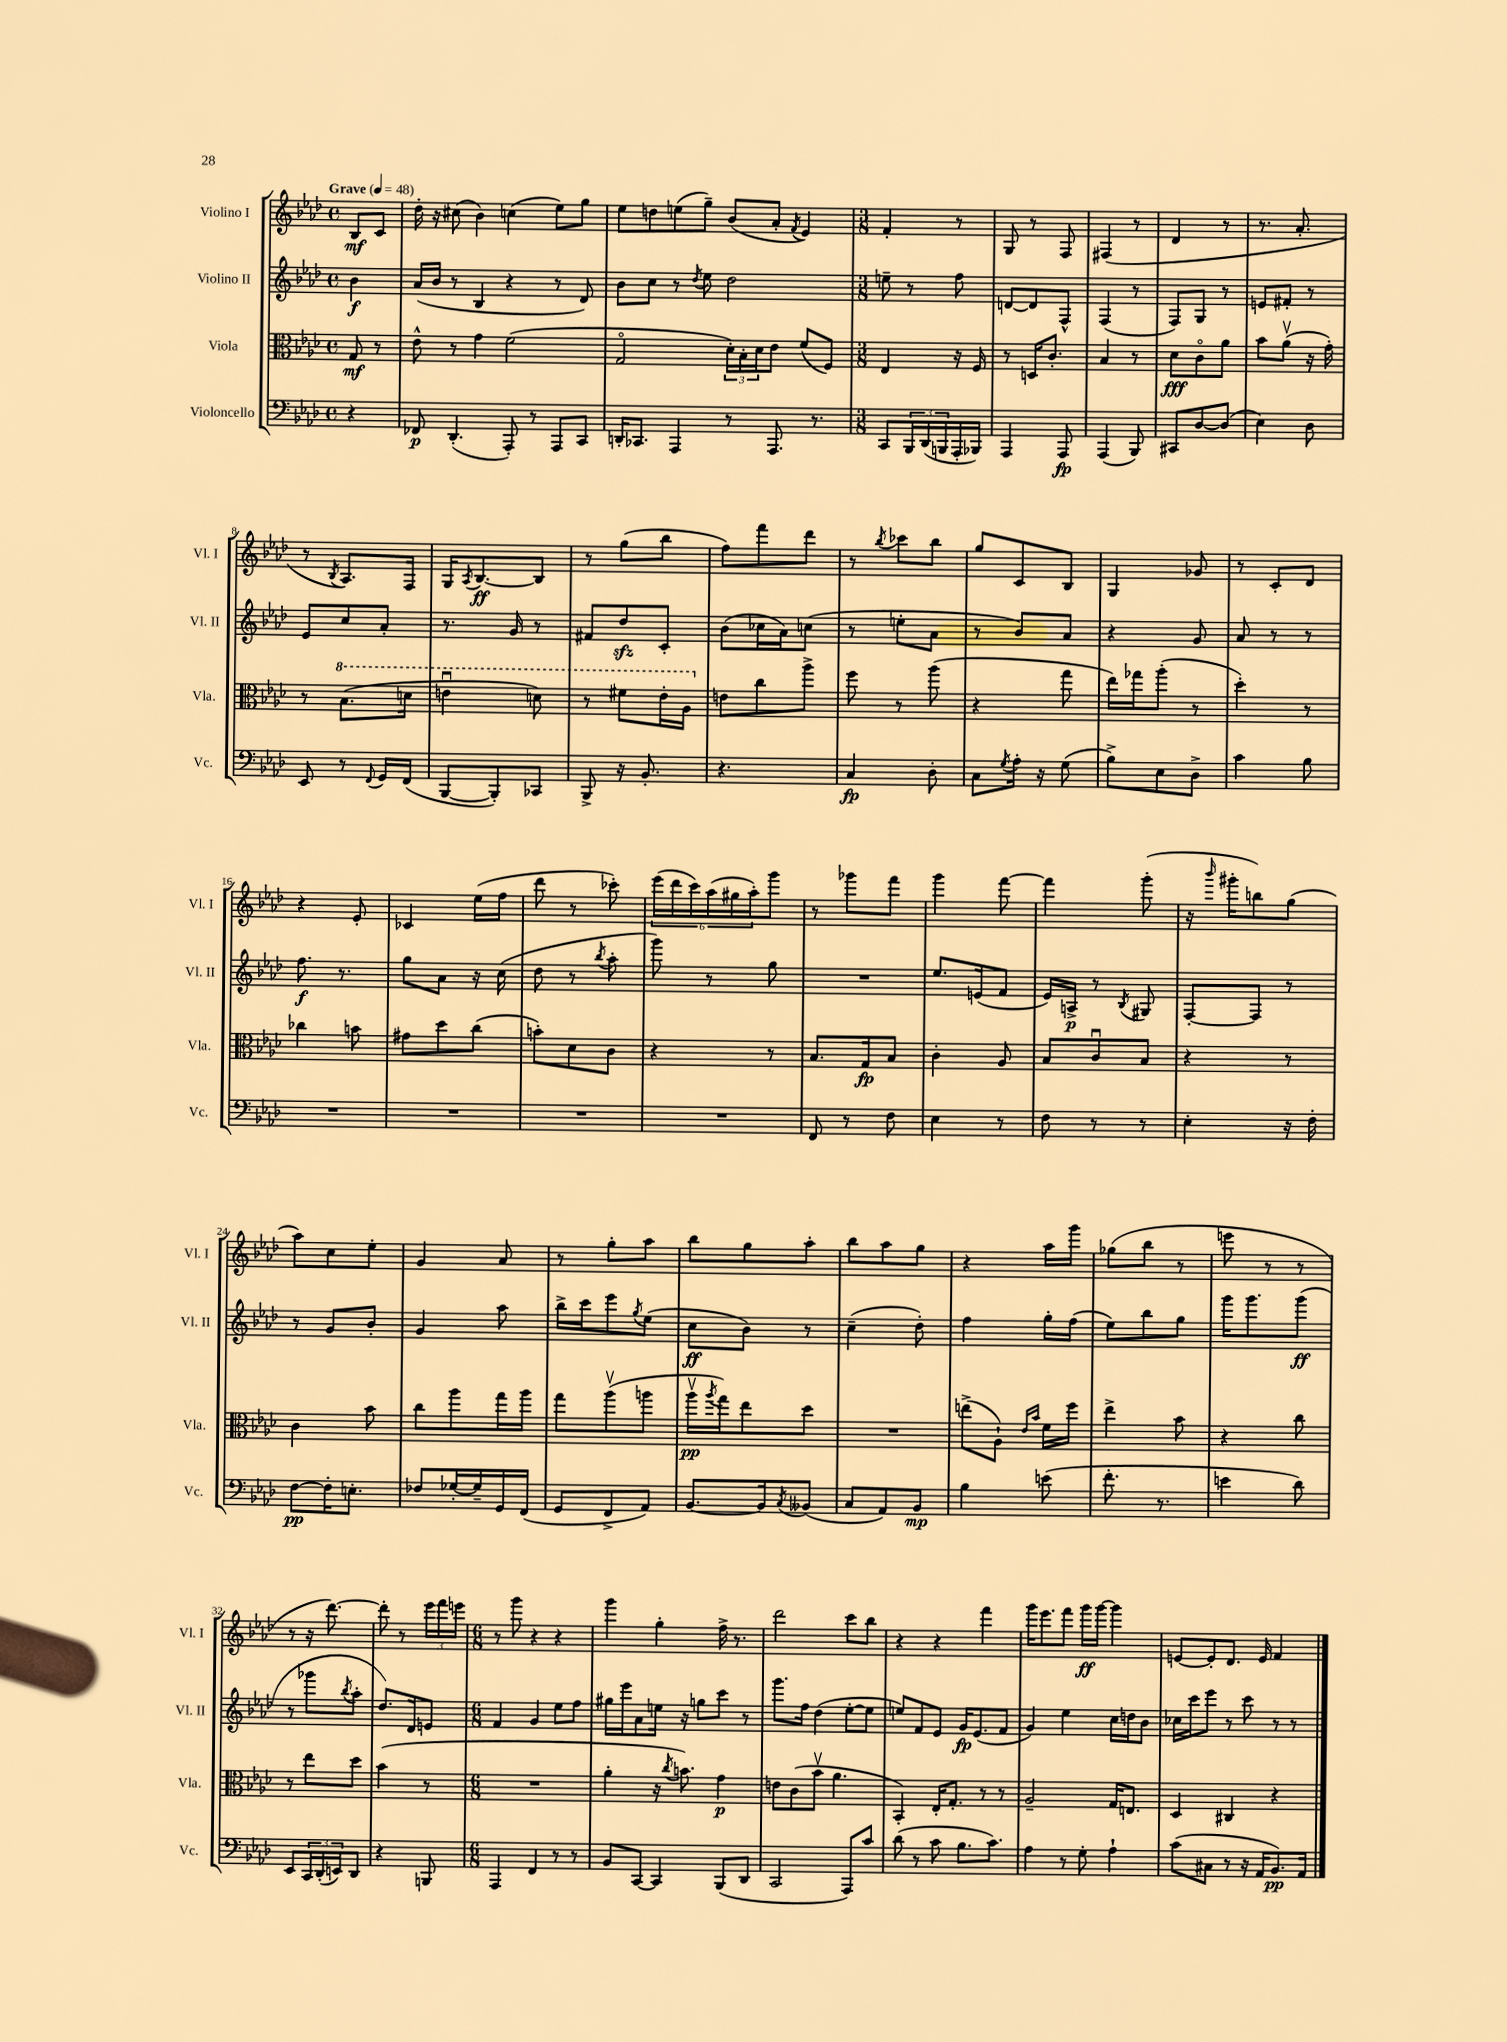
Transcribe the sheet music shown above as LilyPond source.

<<
\new StaffGroup <<
\new Staff = "s0" \with { instrumentName = "Violino I" shortInstrumentName = "Vl. I" } {
    \clef treble \key aes \major \defaultTimeSignature \time 4/4 \partial 4 \tempo "Grave" 4 = 48
    bes8\mf c'8 |
    des''16-. r16 cis''8( bes'4) c''4( ees''8) g''8 |
    ees''8 d''8 e''8( g''8--) bes'8( aes'8-. \acciaccatura { f'8 } ees'4) |
    \numericTimeSignature \time 3/8 f'4-. r8 |
    g8 r8 f8 |
    fis4( r8 |
    des'4 r8 |
    r8. aes'8.-. |
    r8 \acciaccatura { bes8 } aes8.) f16 |
    g16 \acciaccatura { aes8 } bes8.~\ff bes8 |
    r8 g''8( bes''8 |
    f''8) f'''8 des'''8 |
    r8 \acciaccatura { bes''8 } ces'''8 bes''8 |
    g''8 c'8 bes8 |
    g4 ges'8 |
    r8 c'8-. des'8 |
    r4 ees'8-. |
    ces'4 ees''16( f''16 |
    des'''8 r8 ces'''8-.) |
    \tuplet 6/4 { ees'''16( des'''16 c'''16) aes''16( gis''16 aes''16-.) } g'''8 |
    r8 ges'''8 f'''8 |
    g'''4 f'''8~ |
    f'''4 g'''8-.( |
    r16 \grace { bes'''16 } gis'''16-. b''8) g''8( |
    aes''8) c''8 ees''8-. |
    g'4 aes'8 |
    r8 g''8-. aes''8 |
    bes''8 g''8 aes''8-. |
    bes''8 aes''8 g''8 |
    r4 aes''16 g'''16 |
    ges''8( bes''8 r8 |
    e'''8 r8 r8 |
    r8 r16 des'''8.~) |
    des'''8-. r8 \tuplet 3/2 { ees'''16 f'''16 e'''16 } |
    \numericTimeSignature \time 6/8 r8 g'''8 r4 r4 |
    g'''4 g''4-. f''16-> r8. |
    des'''2 c'''8 bes''8 |
    r4 r4 f'''4 |
    g'''16 ees'''8. f'''8 g'''16\ff g'''16~ g'''4 |
    e'8~ e'8-. des'8. e'16 f'4 \bar "|." |
}
\new Staff = "s1" \with { instrumentName = "Violino II" shortInstrumentName = "Vl. II" } {
    \clef treble \key aes \major \defaultTimeSignature \time 4/4 \partial 4
    bes'4\f |
    aes'16( bes'16 r8 bes4 r4 r8 des'8) |
    bes'8 c''8 r8 \acciaccatura { des''8 } ees''8 des''2 |
    \numericTimeSignature \time 3/8 e''8-- r8 f''8 |
    d'8~ d'8 f8-^ |
    f4( r8 |
    f8) g8 r8 |
    e'8 fis'8-. r8 |
    ees'8 c''8 aes'8-. |
    r8. g'16 r8 |
    fis'8 des''8\sfz c'8-. |
    bes'8( ces''16 aes'16) c''8( |
    r8 e''8-. aes'8 |
    r8 bes'8) aes'8 |
    r4 g'8 |
    aes'8 r8 r8 |
    f''8.\f r8. |
    g''8 aes'8 r16 c''16( |
    des''8 r8 \acciaccatura { bes''8 } aes''8-. |
    g'''8) r8 g''8 |
    R4. |
    ees''8. e'16( f'8 |
    ees'16) a16->\p r8 \acciaccatura { bes8 } gis8 |
    f8~-. f8 r8 |
    r8 g'8 bes'8-. |
    g'4 aes''8 |
    bes''16-> c'''16 ees'''8 \acciaccatura { g''8 } ees''8( |
    c''8\ff bes'8) r8 |
    c''4--( des''8-.) |
    f''4 g''16-. f''16( |
    ees''8) bes''8 g''8 |
    g'''16 g'''8. g'''8\ff( |
    r8 ges'''8 \acciaccatura { bes''8 } aes''8-. |
    des''8.) des'16 e'8 |
    \numericTimeSignature \time 6/8 f'4 g'4 ees''8 f''8 |
    gis''16 ees'''16 aes'8 e''16 r16 g''8 c'''8 r8 |
    g'''8. f''16 des''4( ees''8~-. ees''8 |
    e''8) f'8 ees'8 g'16\fp ees'8.( f'8 |
    g'4) ees''4 c''16 d''16 bes'8 |
    ces''16 c'''16 ees'''8 r8 c'''8 r8 r8 \bar "|." |
}
\new Staff = "s2" \with { instrumentName = "Viola" shortInstrumentName = "Vla." } {
    \clef alto \key aes \major \defaultTimeSignature \time 4/4 \partial 4
    g8\mf r8 |
    ees'8-^ r8 g'4 f'2( |
    g2\flageolet \tuplet 3/2 { des'16-.) bes16-. des'16 } ees'8 f'8( f8) |
    \numericTimeSignature \time 3/8 ees4 r16 f16 |
    r8 d16 c'8.-. |
    bes4 r8 |
    des'8\fff c'8\flageolet aes'8 |
    bes'8 aes'8\upbow( r16 g'16-.) |
    r8 \ottava #1 bes'8.( d''16 |
    e''4\downbow d''8) |
    r8 fis''8 ees''16-. aes'16 \ottava #0 |
    e'8 c''8 aes''8-> |
    f''8 r8 aes''8( |
    r4 g''8 |
    ees''16) ges''16 aes''8-.( r8 |
    des''4-.) r8 |
    ces''4 b'8 |
    gis'8 des''8 c''8( |
    b'8-.) des'8 c'8 |
    r4 r8 |
    bes8. g16\fp bes8 |
    c'4-. aes8 |
    bes8 c'8\downbow bes8 |
    r4 r8 |
    c'4 bes'8 |
    c''8 aes''8 g''16 aes''16 |
    g''8 aes''8\upbow( a''8 |
    aes''16\upbow\pp \acciaccatura { aes''8 } g''16) ees''8 des''8 |
    R4. |
    e''8->( aes8-!) \grace { ees'16 bes'16 } f'16 f''16 |
    ees''4-> bes'8 |
    r4 c''8 |
    r8 ees''8 des''8 |
    bes'4( r8 |
    \numericTimeSignature \time 6/8 R2. |
    aes'4-. r16 \acciaccatura { c''8 } b'8.) g'4\p |
    e'8 c'8( bes'8\upbow aes'4. |
    bes,4-.) ees16-. g8.-. r8 r8 |
    aes2-- g16 e8. |
    des4 cis4 r4 \bar "|." |
}
\new Staff = "s3" \with { instrumentName = "Violoncello" shortInstrumentName = "Vc." } {
    \clef bass \key aes \major \defaultTimeSignature \time 4/4 \partial 4
    r4 |
    fes,8\p des,4.-.( aes,,8-.) r8 aes,,8 c,8 |
    d,16-. ces,8. aes,,4 r8 aes,,8. r8. |
    \numericTimeSignature \time 3/8 c,8 \tuplet 3/2 { bes,,16 des,16( b,,16 } aes,,16-. bes,,16) |
    aes,,4 aes,,8\fp |
    aes,,4( bes,,8) |
    cis,8 des8~ des8( |
    ees4) des8 |
    ees,8 r8 \appoggiatura { f,8 } g,16 f,16( |
    bes,,8~ bes,,8-.) ces,8 |
    bes,,8-> r16 bes,8.-. |
    r4. |
    c4\fp des8-. |
    c8 \acciaccatura { g8 } aes16-. r16 g8( |
    bes8->) ees8 des8-> |
    c'4 bes8 |
    R4. |
    R4. |
    R4. |
    R4. |
    f,8 r8 f8 |
    ees4 r8 |
    f8 r8 r8 |
    ees4-. r16 f16-. |
    f8~\pp f16-. e8.-. |
    fes8 ges16~-. ges16-- g,16 f,16( |
    g,8 f,8-> aes,8) |
    bes,8.~ bes,16 \acciaccatura { c8 } beses,8( |
    c8 aes,8) bes,8\mp |
    bes4 e'8( |
    f'8.-. r8. |
    e'4 des'8) |
    ees,8 \tuplet 3/2 { c,16 des,16-.( e,16) } des,8 |
    r4 b,,8 |
    \numericTimeSignature \time 6/8 aes,,4 f,4 r8 r8 |
    bes,8 c,8~ c,4 bes,,8( des,8 |
    c,2 aes,,8) c'8 |
    des'8( r8 c'8 bes8. c'8.) |
    aes4 r8 g8-. aes4-! |
    c'8( cis8 r8 r16 aes,16 bes,8.\pp) aes,16 \bar "|." |
}
>>
>>
